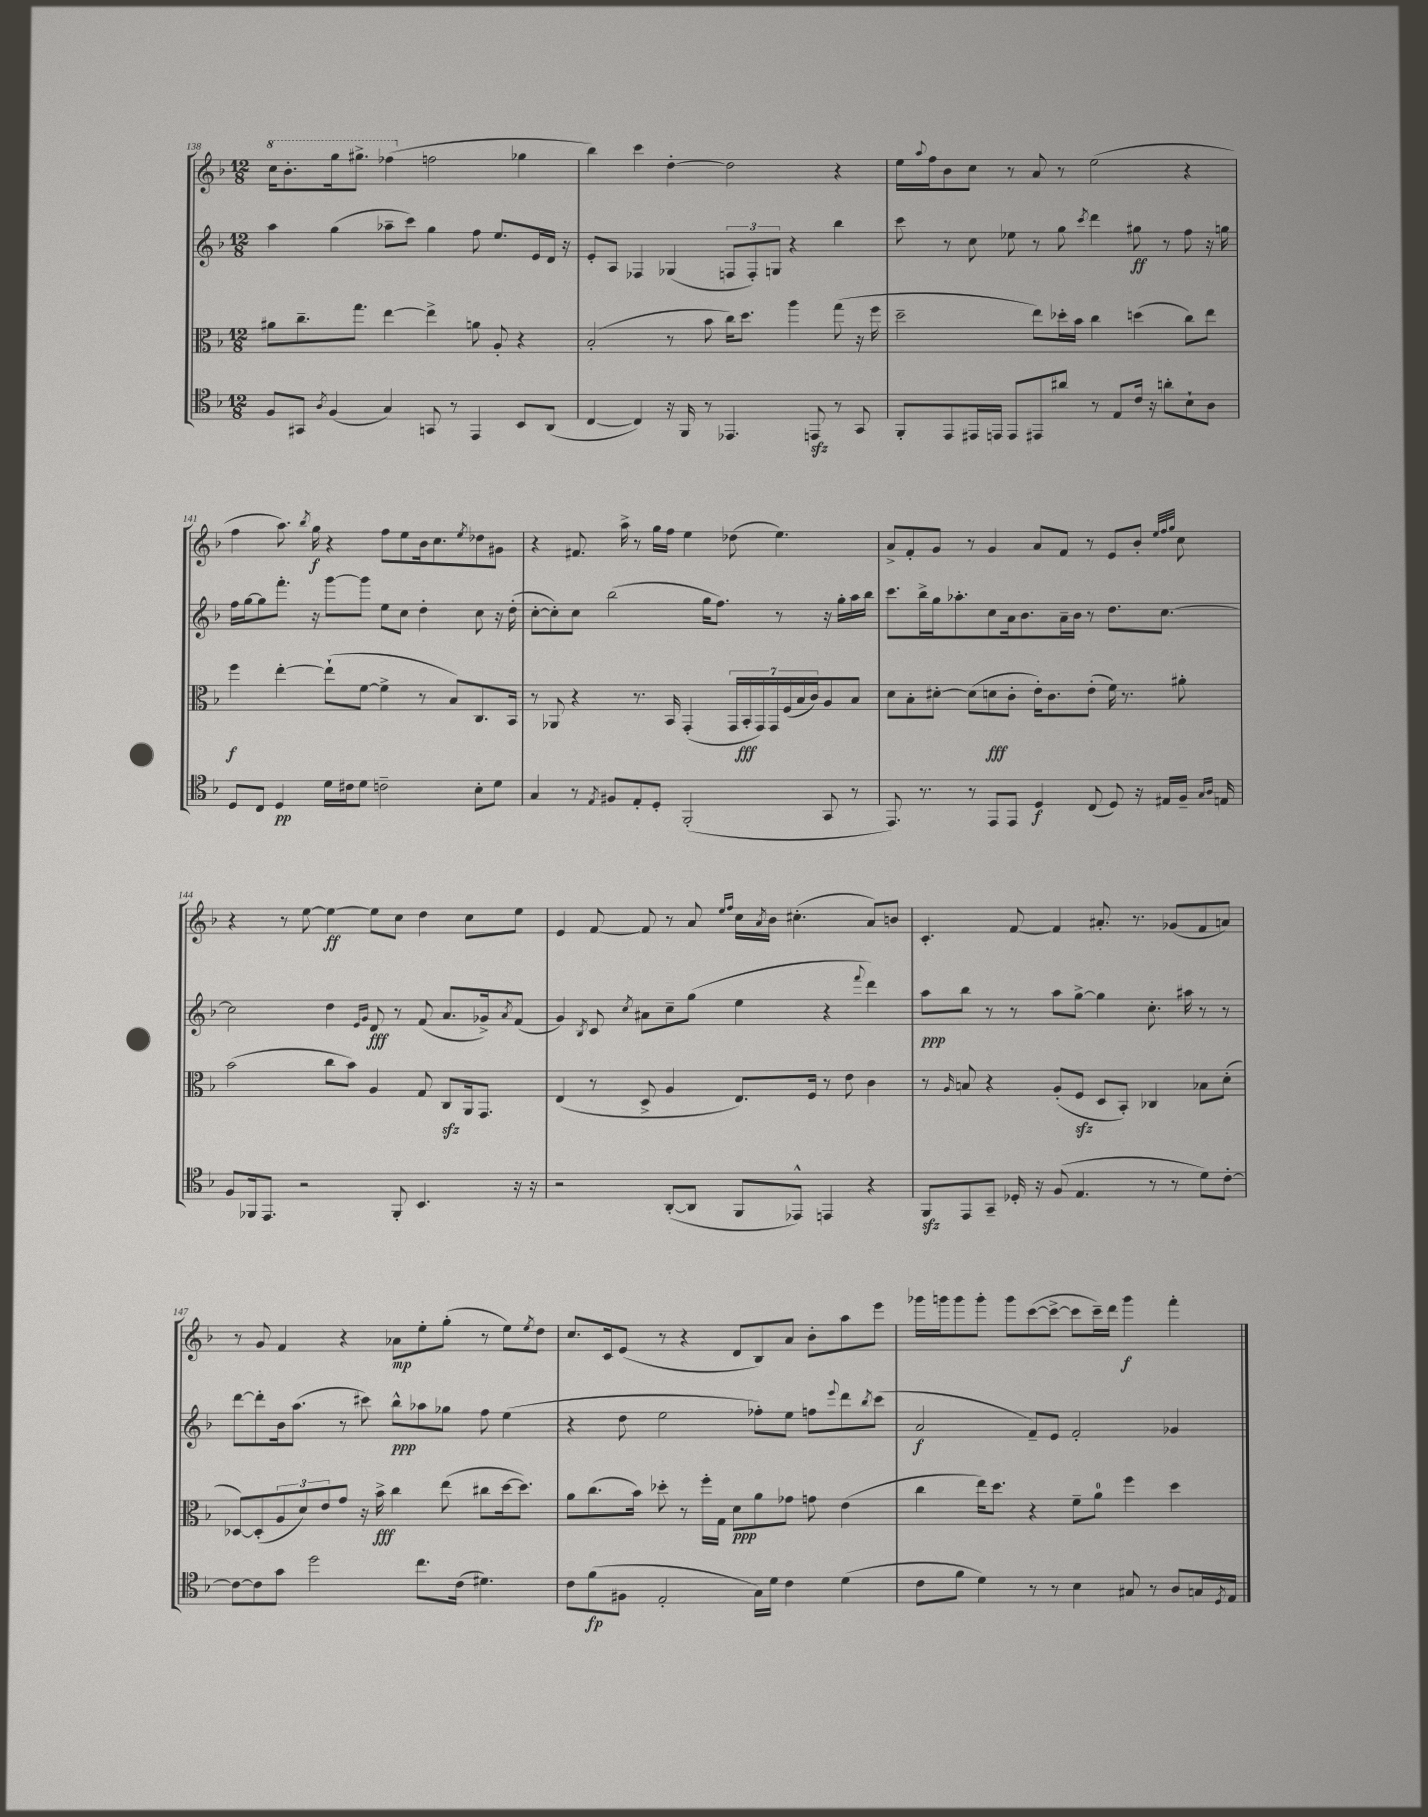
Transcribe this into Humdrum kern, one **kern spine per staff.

**kern	**kern	**kern	**kern
*staff4	*staff3	*staff2	*staff1
*clefC4	*clefC3	*clefG2	*clefG2
*k[b-]	*k[b-]	*k[b-]	*k[b-]
*M12/8	*M12/8	*M12/8	*M12/8
8F/L	8a#\L	4aa\	16ccc\LK
.	.	.	8.bb-'\
8GG#/J	8.cc~\	.	.
8qA/	.	.	.
(4F/	.	(4gg\	16ggg\k
.	8.gg\J	.	8.ggg#^\J
4G/)	[4ee\	8aa-~\L	(4fff-\
.	.	8ccc\J)	.
8GG/	4ee^\]	4gg\	2ff\
8r	.	.	.
4EE/	8a\	8ff\	.
.	8A'/	8.ee/L	.
8BB-/L	4r	.	4gg-\
.	.	16e/L	.
(8AA/J	.	16d/JJ	.
.	.	16r	.
=	=	=	=
[4C/	(2B-'/	8e'/L	4bb-\)
.	.	8A/J	.
4C/])	.	4F-/	4ccc\
16r	8r	(4G-/	[4dd'\
16FF/	.	.	.
8r	8b-\	.	.
4.EE-/	16cc\LK)	12F/L	2dd\]
.	8.dd\J	.	.
.	.	12F'/)	.
.	.	12G/J	.
.	4aa\	4r	.
8EE/	.	.	.
8r	(8gg\	4bb-\	4r
8GG/	16r	.	.
.	16ff\	.	.
=	=	=	=
8FF'/L	2dd~\	8ccc\	16ee\LL
.	.	.	8qqaa/
.	.	.	16ff\J
8EE/	.	8r	8b-\
16EE#/L	.	8cc\	8cc\J
16EE/JJ	.	.	.
8EE/L	.	8ee-\	8r
8EE#/	8ee\L)	8r	8a/
8a#/J	16dd-'\L	8gg\	8r
.	16b-\JJ	.	.
.	.	8qccc/	.
8r	4cc\	4ddd\	(2ee\
8E/L	.	.	.
16c/Jk	(4dd\	8gg#\	.
16r	.	.	.
8a'\L	.	8r	.
8B-`\	8cc\L)	8ff\	4r
8A\J	8ee\J	16r	.
.	.	16gg\	.
=	=	=	=
8D/L	4ff\	16ff\LL	4ff\
.	.	[16gg\J	.
8C/J	.	8gg\]	.
4D/	[4ee'\	8.fff'\J	8.aa\)
.	.	.	8qbb-/
.	.	16r	16gg\
16d\LL	(8ee`\]L	[8ggg\L	4r
16c#\J	.	.	.
8d\J	[8f\J	8ggg\]J	.
2c~\	4f^\]	8ee\L	8ff\L
.	.	8cc\J	8ee\
.	8r	4dd'\	16b-\k
.	.	.	8.cc\
.	8B-/L)	.	.
.	.	.	8qee/
8B-'\L	8.C/	8cc\	8dd-\
8d\J	.	16r	8g#\J
.	16BB-/Jk	(16dd'\	.
=	=	=	=
4G/	8r	[8cc'\L	4r
.	8AA-/	8cc'\])	.
8r	4r	8cc\J	8.f#/
8qE/	.	.	.
8F#/L	.	(2bb-\	.
.	.	.	16aa^\
8E'/	8.r	.	8r
8D'/J	.	.	16gg\LL
.	16BB-/	.	16ff\JJ
(2FF'/	(4GG'/	.	4ee\
.	.	16gg\LK	.
.	.	8.ff\J)	.
.	28GG/LL	.	(8dd-\
.	28BB-'/	.	.
.	28GG/)	.	.
.	28GG/	.	.
.	.	8r	4.ee\)
.	(28F/	.	.
.	28B-/	.	.
.	28c/J)	.	.
8GG/	8A/	16r	.
.	.	16gg'\LL	.
8r	8B-/J	16aa\	.
.	.	16bb-\JJ	.
=	=	=	=
8.EE/)	8d\L	8.ccc\L	8a^/L
.	8B-'\	.	8f'/
8.r	.	16bb-^\L	.
.	[8d#'\J	16gg\J	8g/J
.	.	8.aa-'\	.
8r	(8d#\]L	.	8r
8EE/L	8d\	8cc\	4g/
8EE/J	8c'\J	16a\k	.
.	.	8.b-\	.
4D/	16e'\LK)	.	8a/L
.	8.c\	.	.
.	.	16a~\L	8f/J
.	.	16b-\JJ	.
(8C/	(8e'\J	8r	8r
8D/)	16f\)	8.dd\L	8e/L
.	8.r	.	.
16r	.	.	8b-'/J
16E#/LL	.	[8.cc\J	.
.	.	.	32qqee/LLL
.	.	.	32qqff/
.	.	.	32qqgg/JJJ
16F~/JJ	8a#'\	.	8cc\
16qqG/LL	.	.	.
16qqA/JJ	.	.	.
16E/	.	.	.
=	=	=	=
8F/L	(2b-\	2cc\]	4r
16FF-/k	.	.	.
8.EE/J	.	.	.
.	.	.	8r
2r	.	.	[8ee\
.	8cc\L	4dd\	4ee\_
.	8b-\J)	.	.
.	.	16qqe/LL	.
.	.	16qqg/JJ	.
.	4A/	8d/	8ee\]L
8FF-'/	.	8r	8cc\J
4.BB-/	8G/	(8f/	4dd\
.	8C/L	8.a/L	.
.	16AA/k	.	8cc\L
.	8.GG/J	16g-^/k)	.
.	.	8qa/	.
16r	.	(8f/J	8ee\J
16r	.	.	.
=	=	=	=
2r	(4E/	4g/)	4e/
.	.	8qB-/	.
.	8r	8c/	[8f/
.	.	8qcc/	.
.	8D^/	8a#\L	8f/]
([8AA'/L	4A/	8cc~\	8r
8AA/]J	.	(8gg\J	8a/
.	.	.	16qqee/LL
.	.	.	16qqff/JJ
8FF/L	8.E/L)	4ee\	16cc\LL
.	.	.	8qa/
.	.	.	16b-\JJ
8EE-^^/J)	.	.	(4.cc#'\
.	16F/Jk	.	.
4EE/	8r	4r	.
.	8e\	.	.
.	.	8qqfff/	.
4r	4c\	4ddd\)	8a/L)
.	.	.	8b/J
=	=	=	=
8FF/L	8r	8aa\L	4.c'/
.	16qqA/	.	.
8EE/	8B/	8bb-\J	.
8GG~/J	4r	8r	.
16D-'/	.	8r	[8f/
16r	.	.	.
(8F/	(8A'/L	8aa\L	4f/]
4.E/	8F/J	[8gg^\J	.
.	8D/L	4gg\]	8.a#'/
.	8BB-'/J)	.	.
.	.	.	8.r
8r	4C-/	8.cc'\	.
8r	.	.	(8g-/L
.	.	16aa#\	.
8d\L)	8B-\L	8r	8f/
[8c'\J	(8d'\J	8r	8a/J)
=	=	=	=
8c\_L	[8D-/L)	[8ddd\L	8r
8c\]	(8D-'/]	8ddd'\]	8g/
8g\J	12A/	16b-\k	4f/
.	.	(8.aa\J	.
.	12d/)	.	.
2dd\	.	.	.
.	12e/	.	.
.	8g/J	8r	4r
.	16r	8ccc#\)	.
.	16b-^\	.	.
.	4cc\	8bb-^^\L	8a-\L
8.cc\L	.	8aa-\	8ee'\
.	(8ee\	8gg-\J	(8gg'\J
(16c\Jk	.	.	.
4.d#\)	8cc#\L	8ff\	8r
.	[16dd\k	(4ee\	8ee\L)
.	8.dd\]J)	.	.
.	.	.	8qee/
.	.	.	8dd\J
=	=	=	=
8c\L	8a\L	4r	8.cc/L
(8f\	(8.cc\	.	.
.	.	.	16c/k
8F#\J	.	8dd\	(8e/J
.	16b-\Jk)	.	.
2E'/	8dd-'\	2ee\	8r
.	8r	.	4r
.	16ff'\LL	.	.
.	16G\JJ	.	.
.	8d\L	.	8d/L
16G\LL)	8a\	8ff-'\L)	8B-/)
16d\JJ	.	.	.
4c\	8g-\J	8ee\J	8a/J
.	8g\	8ff\L	8b-'\L
.	.	8qqeee/	.
(4d\	(4e\	8ddd\	8aa\
.	.	8qbb-/	.
.	.	(8ccc\J	8eee\J
=	=	=	=
8c\L	4cc\	2a/	16ggg-\LL
.	.	.	16ggg\J
8f\J	.	.	8ggg\
4d\)	16ee\LK)	.	8ggg'\J
.	8.dd\J	.	.
.	.	.	8ggg\L
8r	4r	8f~/L)	([8ccc\
8r	.	8e/J	8ccc^\_J
4B-\	8f~\L	2f'/	8ccc\]L
.	8a\J	.	16ccc~\L)
.	.	.	16ddd\JJ
8G#/	4ff\	.	4ggg\
8r	.	.	.
8A/L	4dd\	4g-/	4fff'\
16G/L	.	.	.
8qD/	.	.	.
16E/JJ	.	.	.
==	==	==	==
*-	*-	*-	*-
